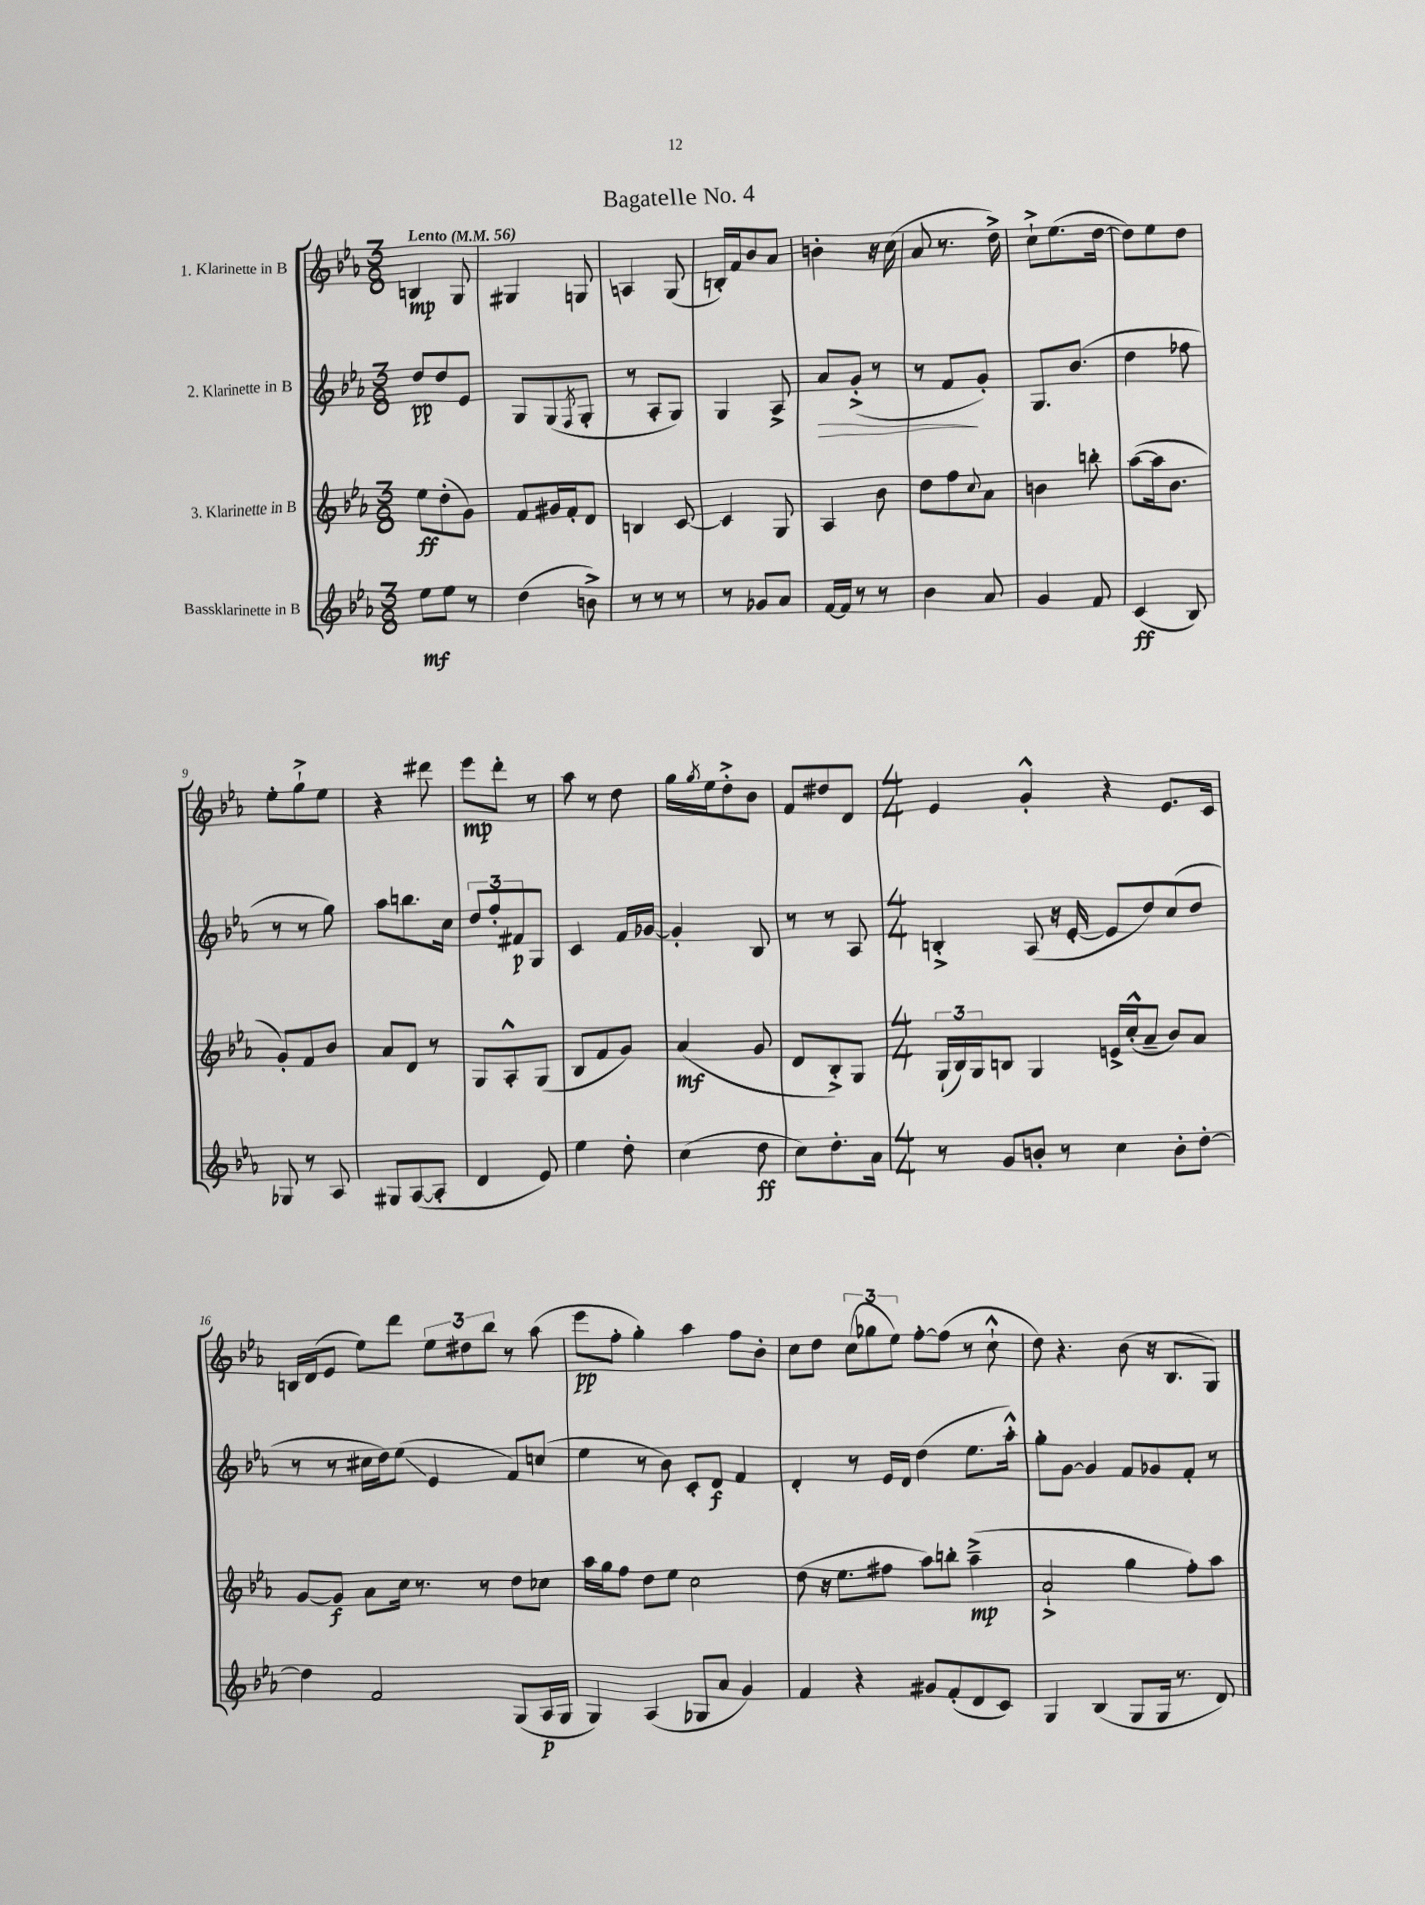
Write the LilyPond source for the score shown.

\header { title = "Bagatelle No. 4" }
<<
\new StaffGroup <<
\new Staff = "s0" \with { instrumentName = "1. Klarinette in B" } {
    \clef treble \key ees \major \numericTimeSignature \time 3/8 \tempo "Lento" 4 = 56
    b4\mp g8 |
    gis4 g8 |
    a4 g8( |
    b16-.) f'16 bes'8 aes'8 |
    b'4-. r16 c''16( |
    aes'8 r8. d''16->) |
    c''8-!-> ees''8.( d''16~ |
    d''8) ees''8 d''8 |
    ees''8-. g''8-!-> ees''8 |
    r4 dis'''8 |
    ees'''8\mp d'''8-. r8 |
    aes''8 r8 d''8 |
    g''16 \acciaccatura { g''8 } ees''16 d''8-.-> bes'8 |
    f'8 dis''8 d'8 |
    \numericTimeSignature \time 4/4 ees'4 g'4-.-^ r4 ees'8. c'16 |
    b16 d'16( ees'8 ees''8) d'''8 \tuplet 3/2 { ees''8 dis''8 bes''8 } r8 aes''8( |
    ees'''8\pp f''8-. g''4-.) aes''4 f''8 bes'8-. |
    c''8 d''8 \tuplet 3/2 { c''8( ges''8 ees''8) } f''8~-. f''8( r8 c''8-!-^ |
    d''8) r4. bes'8( r16 bes8. g8) \bar "|." |
}
\new Staff = "s1" \with { instrumentName = "2. Klarinette in B" } {
    \clef treble \key ees \major \numericTimeSignature \time 3/8
    d''8\pp d''8 ees'8 |
    g8 g8( \acciaccatura { f8 } g8-. |
    r8 aes8-. g8) |
    g4 aes8-> |
    aes'8\> g'8-.->( r8 |
    r8 f'8\! g'8-.) |
    g8. bes'8.( |
    d''4 fes''8 |
    r8 r8 g''8) |
    aes''8 b''8. c''16 |
    \tuplet 3/2 { d''8 f''8-. fis'8\p } g8 |
    c'4 f'16 ges'16~ |
    ges'4-. bes8 |
    r8 r8 aes8 |
    \numericTimeSignature \time 4/4 b4-.-> aes8( r16 ees'16~-. ees'8 d''8) c''8( d''8 |
    r8 r8 cis''16 d''16) ees''8\glissando( ees'4 f'8) c''8( |
    ees''4 r8 bes'8) c'8-. d'8\f f'4 |
    d'4-. r8 ees'16 d'16 d''4( ees''8. aes''16-.-^) |
    g''8-. g'8~ g'4 f'8 ges'8 f'8-. r8 \bar "|." |
}
\new Staff = "s2" \with { instrumentName = "3. Klarinette in B" } {
    \clef treble \key ees \major \numericTimeSignature \time 3/8
    ees''8\ff d''8-.( g'8) |
    f'8 gis'16 f'16-. d'8 |
    b4 c'8~ |
    c'4 g8 |
    aes4 bes'8 |
    d''8 f''8 \appoggiatura { c''8 } aes'8 |
    b'4 b''8-. |
    aes''8~( aes''16 bes'8. |
    g'8-.) f'8 bes'8 |
    aes'8 d'8 r8 |
    g8 aes8-.-^ g8( |
    bes8 f'8 g'8) |
    aes'4\mf( g'8 |
    d'8 bes8-.->) g8 |
    \numericTimeSignature \time 4/4 \tuplet 3/2 { g16-!( bes16) g16 } b8 g4 e'16-> c''16-.-^( aes'8-- bes'8) aes'8 |
    g'8~ g'8\f aes'8 c''16 r8. r8 d''8 ces''8 |
    aes''16 g''16 f''8 d''8 ees''8 c''2 |
    d''8( r16 ees''8. fis''8 aes''8) b''8-. aes''4--->\mp( |
    aes'2-!-> g''4 f''8-.) aes''8 \bar "|." |
}
\new Staff = "s3" \with { instrumentName = "Bassklarinette in B" } {
    \clef treble \key ees \major \numericTimeSignature \time 3/8
    ees''8\mf ees''8 r8 |
    d''4( b'8->) |
    r8 r8 r8 |
    r8 ges'8 aes'8 |
    f'16~ f'16 r8 r8 |
    bes'4 aes'8 |
    g'4 f'8 |
    c'4\ff( bes8) |
    ges8 r8 aes8 |
    gis8 aes8~( aes8-. |
    d'4 ees'8) |
    ees''4 d''8-. |
    c''4( d''8\ff |
    c''8) d''8.-. aes'16 |
    \numericTimeSignature \time 4/4 r8 g'8 b'8-. r8 c''4 b'8-. d''8~-. |
    d''4 f'2 g8( aes16\p g16 |
    g4) aes4( ges8 aes'8 g'4) |
    f'4 r4 gis'8 f'8-.( d'8 c'8) |
    g4 bes4( g8 g16 r8. d'8) \bar "|." |
}
>>
>>
